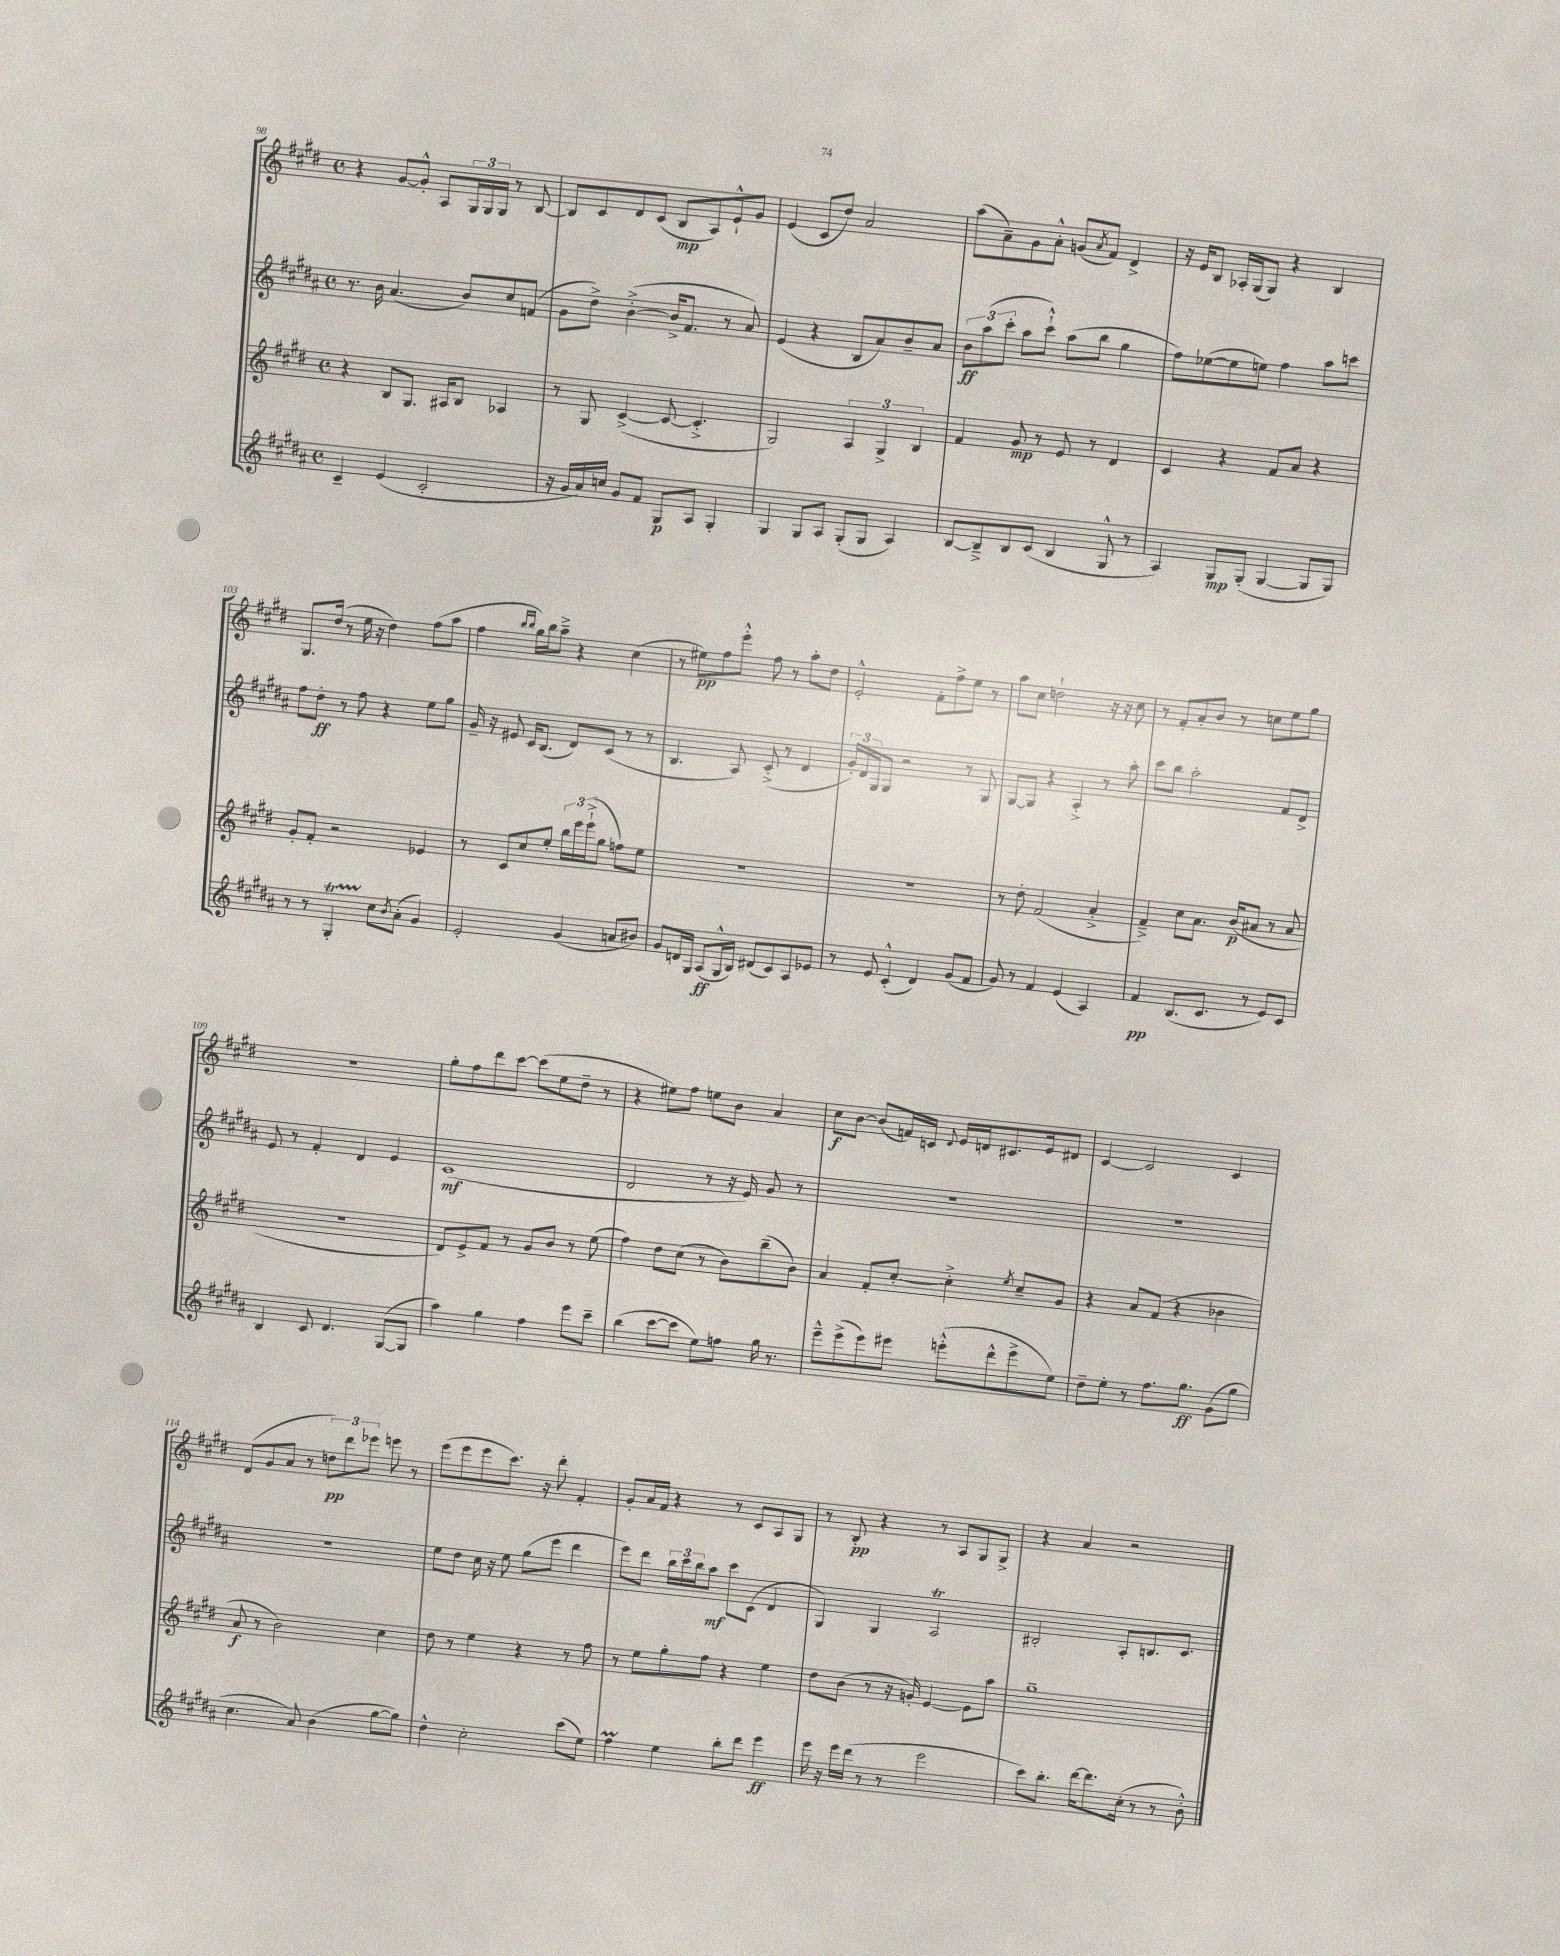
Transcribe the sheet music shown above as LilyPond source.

<<
\new StaffGroup <<
\new Staff = "s0" {
    \clef treble \key e \major \defaultTimeSignature \time 4/4
    r4 gis'8~ gis'8-.-^ a8 \tuplet 3/2 { gis16 gis16 gis16 } r8 b8~ |
    b8 cis'8 dis'8 cis'8( b8\mp a8) e'8-!-^ gis'8 |
    e'4( cis'8 dis''8) a'2 |
    a''8( a'8--) gis'8 a'8-.-^ g'8( \acciaccatura { a'8 } fis'8) dis'4-> |
    r16 e'16 b8 aes16-. gis16( gis8) r4 b4 |
    gis8. dis''16( r8 e''16 r16 dis''4) fis''8( a''8 |
    fis''4 \grace { b''16 b''16 } gis''16) b''16 a''8---> r4 cis''4( |
    r8 eis''8\pp) fis''8 e'''8-.-^ fis''8 r8 a''8-. dis''8 |
    e'2-.-^ fis'8-. fis''8-> e''8 r8 |
    a''8 cis''8 d''2-! r16 r16 cis''8 |
    r8 fis'8-. a'8-. b'8 r8 c''8 e''8 gis''8 |
    r1 |
    gis''8-. fis''8 dis'''8 cis'''8~ cis'''8( e''8 dis''8-- r8 |
    r4 eis''8) fis''8 e''8 b'8 a'4 |
    cis''8\f b'8~ b'8( f'16) c'16 \appoggiatura { dis'8 } e'16 d'16 cis'8. e'16 dis'8 |
    cis'4~ cis'2 cis'4 |
    dis'8( gis'8 a'8 r8 \tuplet 3/2 { d''8\pp) dis'''8 ees'''8 } e'''8 r8 |
    e'''8( e'''8 e'''8 cis'''8.) r16 dis'''8-. fis'4-. |
    gis'8-. a'16 fis'16 r4 r8 cis'8 a8 gis8 |
    r8 b8-.\pp r4 r8 a8 gis8 gis8-> |
    r4 a'4 r2 \bar "|." |
}
\new Staff = "s1" {
    \clef treble \key b \major \defaultTimeSignature \time 4/4
    r8. b'16 ais'4.( b'8) cis''8 f'8( |
    gis'8 dis''8->) b'4~-.->( b'16-> fis'8. r8 ais'8) |
    e'4( r4 b8 ais'8) b'8-- ais'8 |
    \tuplet 3/2 { b'8\ff ais''8( cis'''8-. } ais''8 cis'''8-!-^) ais''8( b''8 gis''4 |
    fis''8) ees''8~( ees''8 e''8) fis''4 ais''8 c'''8 |
    fis''8 dis''8-.\ff r8 fis''8 r4 e''8 gis''8 |
    gis'16-- r16 eis'8 cis'16 b8.( dis'8) cis'8( r8 r8 |
    b4. ais8) cis'8-.->( r8 dis'4 |
    \tuplet 3/2 { gis'16-.) dis'16 gis16 } gis8 r2 r8 gis8 |
    gis8~ gis8 r4 ais4-.-> r8 ais''8-. |
    cis'''8 b''8 ais''2-. fis'8 dis'8-> |
    e'8 r8 fis'4-. dis'4 e'4 |
    cis'1\mf( |
    dis'2 r8 r16 e'16) gis'8 r8 |
    R1 |
    R1 |
    R1 |
    e''8 dis''8 cis''16 r16 e''8 gis''8( e'''8 dis'''4 |
    e'''8) dis'''8 \tuplet 3/2 { b''16 cis'''16 b''16 } ais''8\mf cis'''8 cis'8( dis'4 |
    gis4) gis4 ais2\trill |
    bis2-. ais8-. b8. cis'8. \bar "|." |
}
\new Staff = "s2" {
    \clef treble \key e \major \defaultTimeSignature \time 4/4
    r4 b8 gis8. ais16 b8 aes4 |
    r8 gis8 cis'4~->( cis'8~ cis'4.-.-> |
    gis2) \tuplet 3/2 { a4 gis4-> b4 } |
    fis'4 gis'8\mp r8 e'8 r8 dis'4 |
    cis'4 r4 fis'8 a'8 r4 |
    gis'8-. fis'8-. r2 ees'4 |
    r8 cis'8 cis''8 e''8-. \tuplet 3/2 { b''16 e'''16 e'''16-!->( } gis''8 f''8) e''8 |
    R1 |
    R1 |
    r8 dis''8-. fis'2( a'4-.-> |
    fis'4--->) cis''8 a'8. b'16\p( ais'8 r8 ais'8 |
    R1 |
    dis'8) e'8-> fis'8 r8 gis'8 b'8 r8 e''8( |
    fis''4) dis''8 cis''8( r8 b'8) b''8--( b'8) |
    a'4 fis'8-. cis''8~-. cis''4-.-> \acciaccatura { e''8 } cis''8-- gis'8 |
    r4 a'8 fis'8( r4 bes'4 |
    a'8\f r8 b'2) cis''4 |
    dis''8 r8 e''4 r4 r8 fis''8 |
    r8 e''8 gis''8-. fis''8 r4 e''4 |
    dis''8 b'8( r8 r16 g'16-.) e'4~ e'8 a''8 |
    gis''1-- \bar "|." |
}
\new Staff = "s3" {
    \clef treble \key b \major \defaultTimeSignature \time 4/4
    cis'4-- e'4( cis'2-. |
    r16 gis'16 ais'16) c''16 gis'8 fis'8 gis8\p ais8 gis4-. |
    gis4 gis8 ais8 gis8-.( gis8 ais4) |
    b8~ b8---> b8 cis'8( b4 gis8-^ r8 |
    ais4) gis8\mp gis8-.( gis4~ gis8 gis8) |
    r8 r8 gis4-.\startTrillSpan cis''8\stopTrillSpan \acciaccatura { b'8 } ais'8-.( gis'4) |
    e'2-. gis'4( a'8 bis'8) |
    gis'8 d'16 gis16 ais8\ff( gis16-^ b16) dis'8( cis'8) ais8 ees'8 |
    r8 e'8 cis'4-.-^( dis'4) gis'8( fis'8 |
    gis'8) r8 fis'4 e'4( ais4) |
    fis'4\pp b8.( cis'8. r8 e'8) cis'8 |
    b4 cis'8 dis'4. gis8~( gis8 |
    ais''4) gis''4 fis''4 e'''8 cis'''8-- |
    b''4( cis'''8~ cis'''8 e''8) f''8 gis''16 r8. |
    e'''8---^ e'''8->( e'''8) eis'''8 e'''8-.-^( dis'''8-^ e'''8-> e''8) |
    dis''8-- e''8-. r8 fis''8. gis''8.\ff gis'8( gis''8 |
    cis''4. ais'8) b'4( gis''8~ gis''8) |
    dis''4-^ cis''2-. cis'''8( e''8) |
    fis''4\prall e''4 b''8-. dis'''8 e'''4\ff |
    e'''16 r16 e'''16 dis'''16( r8 r8 e'''2 |
    cis'''8) b''8.-. dis'''16~ dis'''8. cis''16-.( r8 r8 b'8-.-^) \bar "|." |
}
>>
>>
\layout { \context { \Score currentBarNumber = #98 } }
